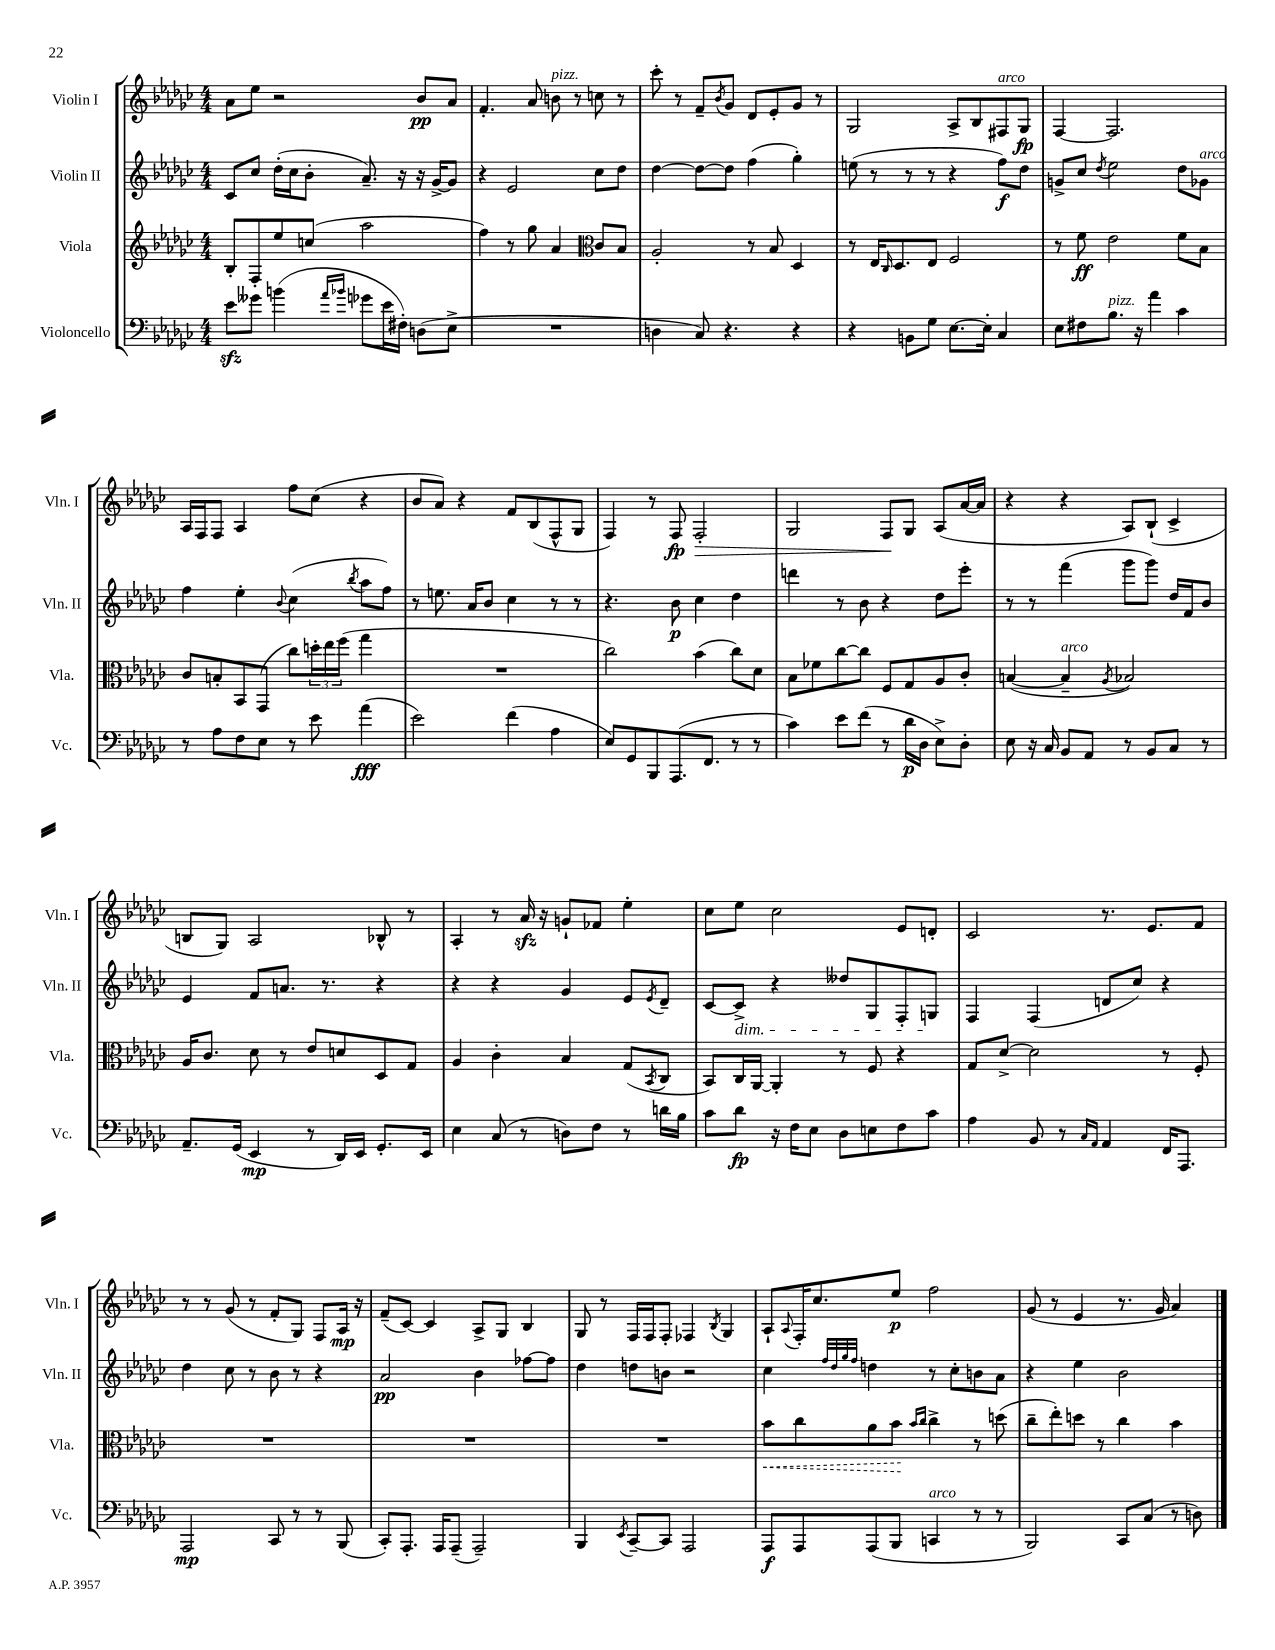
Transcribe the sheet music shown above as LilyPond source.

<<
\new StaffGroup <<
\new Staff = "s0" \with { instrumentName = "Violin I" shortInstrumentName = "Vln. I" } {
    \clef treble \key ges \major \numericTimeSignature \time 4/4
    aes'8 ees''8 r2 bes'8\pp aes'8 |
    f'4.-. aes'8 b'8^\markup { \italic "pizz." } r8 c''8 r8 |
    ces'''8-. r8 f'8-- \acciaccatura { bes'8 } ges'8 des'8 ees'8-. ges'8 r8 |
    ges2 aes8-> bes8 fis8^\markup { \italic "arco" } ges8\fp |
    f4~ f2. |
    aes16 f16 f8 aes4 f''8 ces''8( r4 |
    bes'8 aes'8) r4 f'8 bes8( f8-^ ges8 |
    f4) r8 f8\fp f2-.\> |
    ges2 f8\! ges8 aes8( aes'16~ aes'16 |
    r4 r4 aes8) bes8-!( ces'4-> |
    b8 ges8) aes2 bes8-^ r8 |
    aes4-. r8 aes'16\sfz r16 g'8-! fes'8 ees''4-. |
    ces''8 ees''8 ces''2 ees'8 d'8-. |
    ces'2 r8. ees'8. f'8 |
    r8 r8 ges'8( r8 f'8-. ges8) f8 aes16\mp r16 |
    f'8--( ces'8~) ces'4 aes8-> ges8 bes4 |
    ges8 r8 f16 f16 f8-. fes4 \acciaccatura { bes8 } ges4 |
    aes8-! \appoggiatura { aes8 } f16-. ces''8. ees''8\p f''2 |
    ges'8( r8 ees'4 r8. ges'16 aes'4) \bar "|." |
}
\new Staff = "s1" \with { instrumentName = "Violin II" shortInstrumentName = "Vln. II" } {
    \clef treble \key ges \major \numericTimeSignature \time 4/4
    ces'8 ces''8 des''16-.( ces''16 bes'8-. aes'8.--) r16 r16 ges'16~-> ges'8 |
    r4 ees'2 ces''8 des''8 |
    des''4~ des''8~ des''8 f''4( ges''4-.) |
    e''8( r8 r8 r8 r4 f''8\f) des''8 |
    g'8-> ces''8 \acciaccatura { des''8 } ees''2 des''8 ges'8^\markup { \italic "arco" } |
    f''4 ees''4-. \appoggiatura { bes'8 } ces''4( \acciaccatura { bes''8 } aes''8 f''8) |
    r8 e''8. aes'16 bes'8 ces''4 r8 r8 |
    r4. bes'8\p ces''4 des''4 |
    d'''4 r8 bes'8 r4 des''8 ees'''8-. |
    r8 r8 f'''4( ges'''8 ges'''8) des''16 f'16 bes'8 |
    ees'4 f'8 a'8. r8. r4 |
    r4 r4 ges'4 ees'8 \acciaccatura { ees'8 } des'8-- |
    ces'8~ ces'8->\dim r4 deses''8 ges8 f8-. g8\! |
    f4 f4( d'8 ces''8) r4 |
    des''4 ces''8 r8 bes'8 r8 r4 |
    aes'2\pp bes'4 fes''8~ fes''8 |
    des''4 d''8 b'8 r2 |
    ces''4 \grace { f''32 des''32 ges''32 f''32 } d''4 r8 ces''8-. b'8 aes'8 |
    r4 ees''4 bes'2 \bar "|." |
}
\new Staff = "s2" \with { instrumentName = "Viola" shortInstrumentName = "Vla." } {
    \clef treble \key ges \major \numericTimeSignature \time 4/4
    bes8-. f8-. ees''8 c''8( aes''2 |
    f''4) r8 ges''8 aes'4 \clef alto ces'8 bes8 |
    aes2-. r8 bes8 des4 |
    r8 ees16 \grace { ces16 } des8. ees8 f2 |
    r8 f'8\ff ees'2 f'8 bes8 |
    ces'8 b8-. bes,8 ges,8( ces''8) \tuplet 3/2 { d''16-. ees''16 f''16( } ges''4 |
    R1 |
    ces''2) bes'4( ces''8) des'8 |
    bes8 fes'8 ces''8~ ces''8 f8 ges8 aes8 ces'8-. |
    b4~( b4--^\markup { \italic "arco" } \acciaccatura { aes8 } bes2) |
    aes16 ces'8. des'8 r8 ees'8 d'8 des8 ges8 |
    aes4 ces'4-. bes4 ges8( \acciaccatura { bes,8 } ces8 |
    bes,8) ces16 aes,16~ aes,4-. r8 f8 r4 |
    ges8 des'8~-> des'2 r8 f8-. |
    R1 |
    R1 |
    R1 |
    \once \override Hairpin.style = #'dashed-line bes'8\< ces''8 aes'8 bes'8\! \grace { bes'16 ces''16 } ces''4-> r8 d''8( |
    ces''8-- ees''8-.) d''8 r8 ces''4 bes'4 \bar "|." |
}
\new Staff = "s3" \with { instrumentName = "Violoncello" shortInstrumentName = "Vc." } {
    \clef bass \key ges \major \numericTimeSignature \time 4/4
    ees'8\sfz geses'8 b'4( \grace { aes'16 bes'16 } ges'8 ees'16 fis16-.) d8( ees8-> |
    R1 |
    d4 ces8) r4. r4 |
    r4 b,8 ges8 ees8.~ ees16-. ces4 |
    ees8 fis8 bes8.^\markup { \italic "pizz." } r16 aes'4 ces'4 |
    r8 aes8 f8 ees8 r8 ees'8 aes'4\fff( |
    ees'2) f'4( aes4 |
    ees8) ges,8 bes,,8 aes,,8.( f,8. r8 r8 |
    ces'4) ees'8 f'8( r8 des'16\p des16 ees8->) des8-. |
    ees8 r16 ces16 bes,8 aes,8 r8 bes,8 ces8 r8 |
    aes,8.-- ges,16( ees,4\mp r8 des,16) ees,16 ges,8.-. ees,16 |
    ees4 ces8( r8 d8) f8 r8 d'16 bes16 |
    ces'8 des'8\fp r16 f16 ees8 des8 e8 f8 ces'8 |
    aes4 bes,8 r8 \grace { ces16 aes,16 } aes,4 f,16 aes,,8. |
    aes,,2\mp ces,8 r8 r8 bes,,8( |
    ces,8-.) aes,,8.-. aes,,16 aes,,8--( aes,,2--) |
    bes,,4 \acciaccatura { ees,8 } ces,8~-- ces,8 aes,,2 |
    aes,,8\f aes,,8 aes,,8( bes,,8 c,4^\markup { \italic "arco" } r8 r8 |
    bes,,2) ces,8 ces8( r8 d8) \bar "|." |
}
>>
>>
\layout { \context { \Score \remove "Bar_number_engraver" } }
